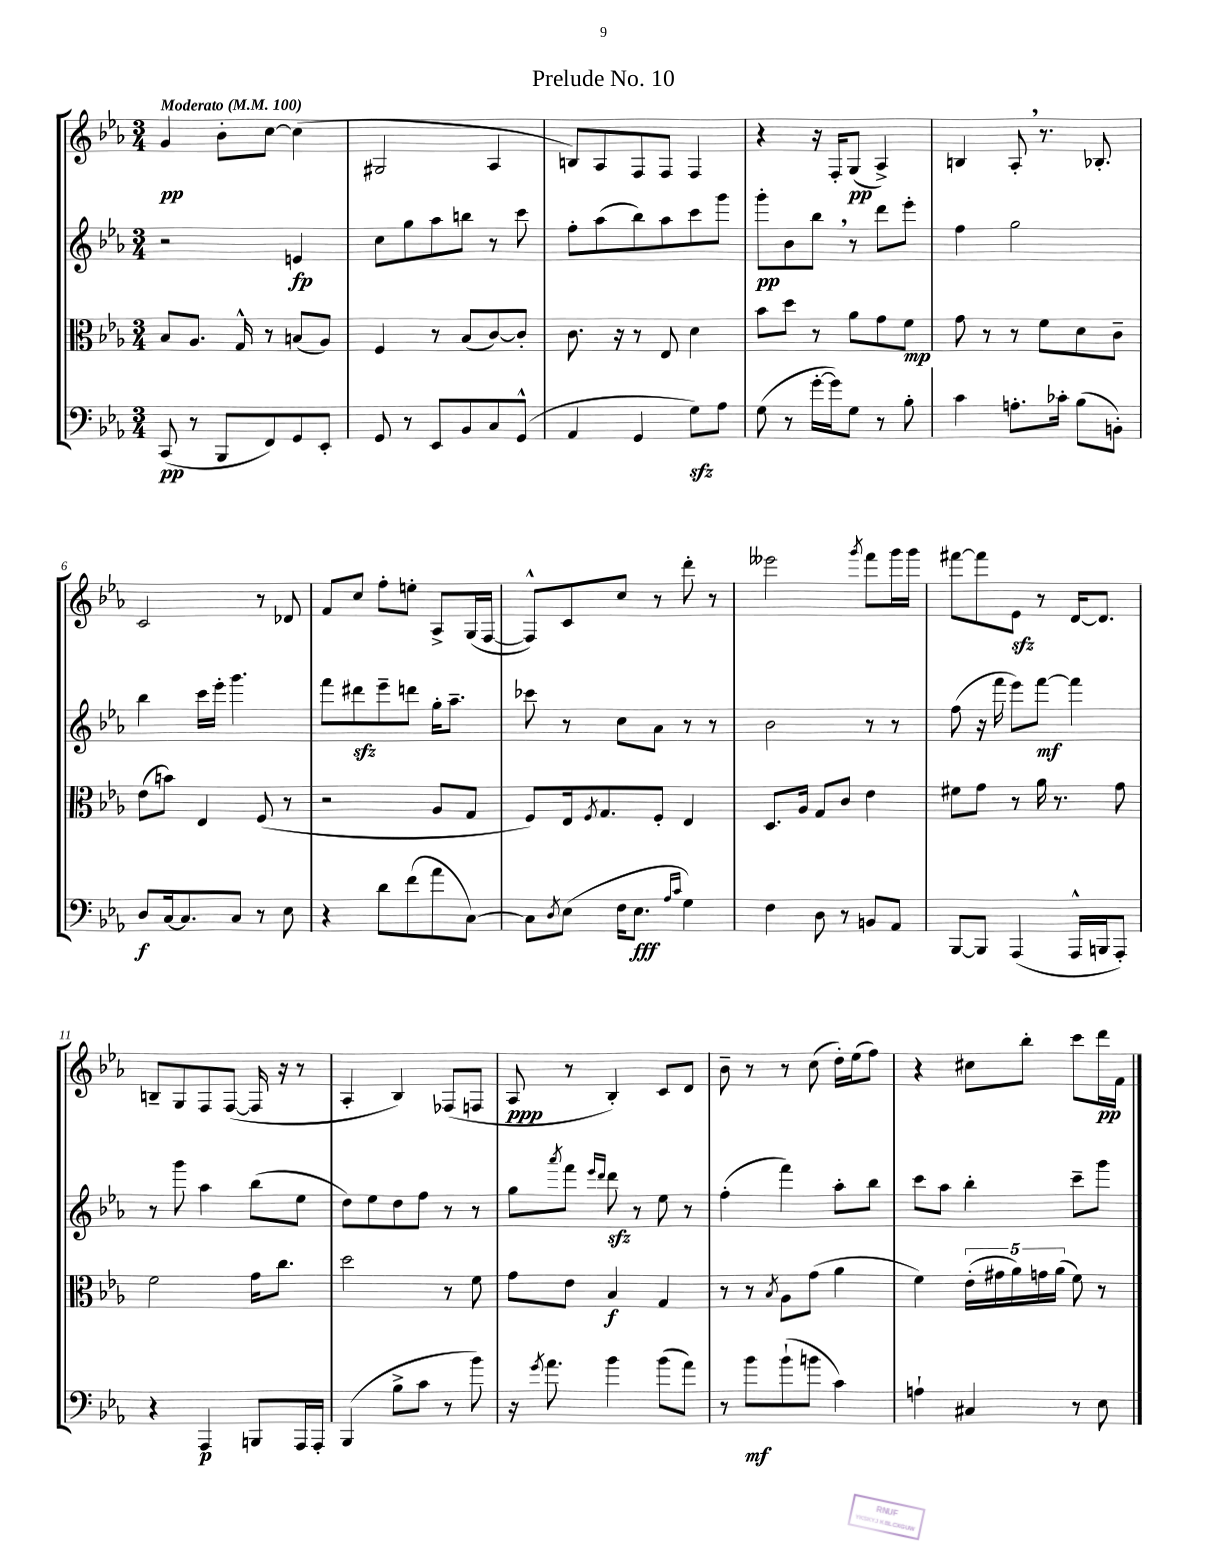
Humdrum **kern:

**kern	**kern	**kern	**kern
*staff4	*staff3	*staff2	*staff1
*clefF4	*clefC3	*clefG2	*clefG2
*k[b-e-a-]	*k[b-e-a-]	*k[b-e-a-]	*k[b-e-a-]
*M3/4	*M3/4	*M3/4	*M3/4
*MM100	*MM100	*MM100	*MM100
(8CC	8B-	2r	4g
8r	8.A-	.	.
8BBB-	.	.	8b-'
.	16G^^	.	.
8FF)	8r	.	[8cc
8GG	(8B	4e	(4cc]
8EE-'	8A-)	.	.
=	=	=	=
8GG	4F	8cc	2G#
8r	.	8gg	.
8EE-	8r	8aa-	.
8BB-	(8B-	8bb	.
8C	[8c)	8r	4A-
(8GG^^	8c']	8ccc	.
=	=	=	=
4AA-	8.c	8ff'	8B)
.	.	(8aa-	8A-
.	16r	.	.
4GG	8r	8bb-)	8F
.	8E-	8aa-	8F
8G)	4d	8ccc	4F
8A-	.	8ggg	.
=	=	=	=
(8G	8b-	8ggg'	4r
8r	8dd	8b-	.
[16g'	8r	8bb-	16r
16g])	.	.	16F'
8G	8a-	8r	(8G
8r	8g	8ddd	4A-^)
8B-'	8f	8eee-'	.
=	=	=	=
4c	8g	4ff	4B
.	8r	.	.
8.A'	8r	2gg	8A-'
.	8f	.	8.r
16c-'	.	.	.
(8B-	8d	.	.
.	.	.	8.B-'
8BB')	8c~	.	.
=	=	=	=
8D	(8e-	4bb-	2c
[16C	8b)	.	.
8.C]	.	.	.
.	4E-	16ccc	.
.	.	16eee-'	.
8C	.	4.ggg	.
8r	(8F	.	8r
8E-	8r	.	8d-
=	=	=	=
4r	2r	8fff	8f
.	.	8ddd#	8cc
8d	.	8eee-~	8ff'
(8f	.	8ddd	8ee'
8a-	8A-	16gg'	8A-^
.	.	8.aa-~	.
[8C)	8G	.	(16G
.	.	.	[16F
=	=	=	=
8C]	8F)	8ccc-	8F^^])
8qD	.	.	.
(8E-	16E-	8r	8c
.	8qF	.	.
.	8.G	.	.
16F	.	8cc	8cc
8.E-	.	.	.
.	8F'	8a-	8r
16qqA-	.	.	.
16qqc	.	.	.
4G)	4E-	8r	8ddd'
.	.	8r	8r
=	=	=	=
4F	8.D	2b-	2eee--
.	16A-	.	.
8D	8G	.	.
8r	8c	.	.
.	.	.	8qggg
8BB	4e-	8r	8fff
8AA-	.	8r	16ggg
.	.	.	16ggg
=	=	=	=
[8BBB-	8f#	(8ff	[8fff#
8BBB-]	8g	16r	8fff#]
.	.	16fff	.
(4AAA-	8r	8eee-)	8e-
.	16a-	[8fff	8r
.	8.r	.	.
16AAA-^^	.	4fff]	[16d
16BBB	.	.	8.d]
8AAA-')	8g	.	.
=	=	=	=
4r	2f	8r	8B~
.	.	8ggg	8G
4AAA-	.	4aa-	8F
.	.	.	([8F
8BBB	16g	(8bb-	16F]
.	8.cc	.	16r
16AAA-	.	8ee-	8r
16AAA-'	.	.	.
=	=	=	=
(4BBB-	2dd	8dd)	4A-'
.	.	8ee-	.
8B-^	.	8dd	4B-)
8c	.	8ff	.
8r	8r	8r	(8F-
8b-)	8f	8r	8F
=	=	=	=
16r	8g	8gg	8A-
8qg	.	.	.
8.a-	.	.	.
.	.	8qaaa-	.
.	8e-	8fff	8r
.	.	16qqeee-	.
.	.	16qqddd	.
4b-	4B-	8ddd	4B-')
.	.	8r	.
(8b-	4G	8ee-	8c
8a-)	.	8r	8d
=	=	=	=
8r	8r	(4ff'	8b-~
8b-	8r	.	8r
.	8qB-	.	.
(8b-`	8A-	4fff)	8r
8b	(8g	.	(8cc
4c)	4a-	8aa-'	16dd')
.	.	.	(16ee-
.	.	8bb-	8ff)
=	=	=	=
4A`	4f)	8ccc	4r
.	.	8aa-	.
4C#	(20e-'	4bb-'	8cc#
.	20g#	.	.
.	20a-)	.	.
.	.	.	8bb-'
.	20g	.	.
.	(20a-	.	.
8r	8f)	8ccc~	8ccc
8E-	8r	8ggg	16ddd
.	.	.	16f
==	==	==	==
*-	*-	*-	*-
